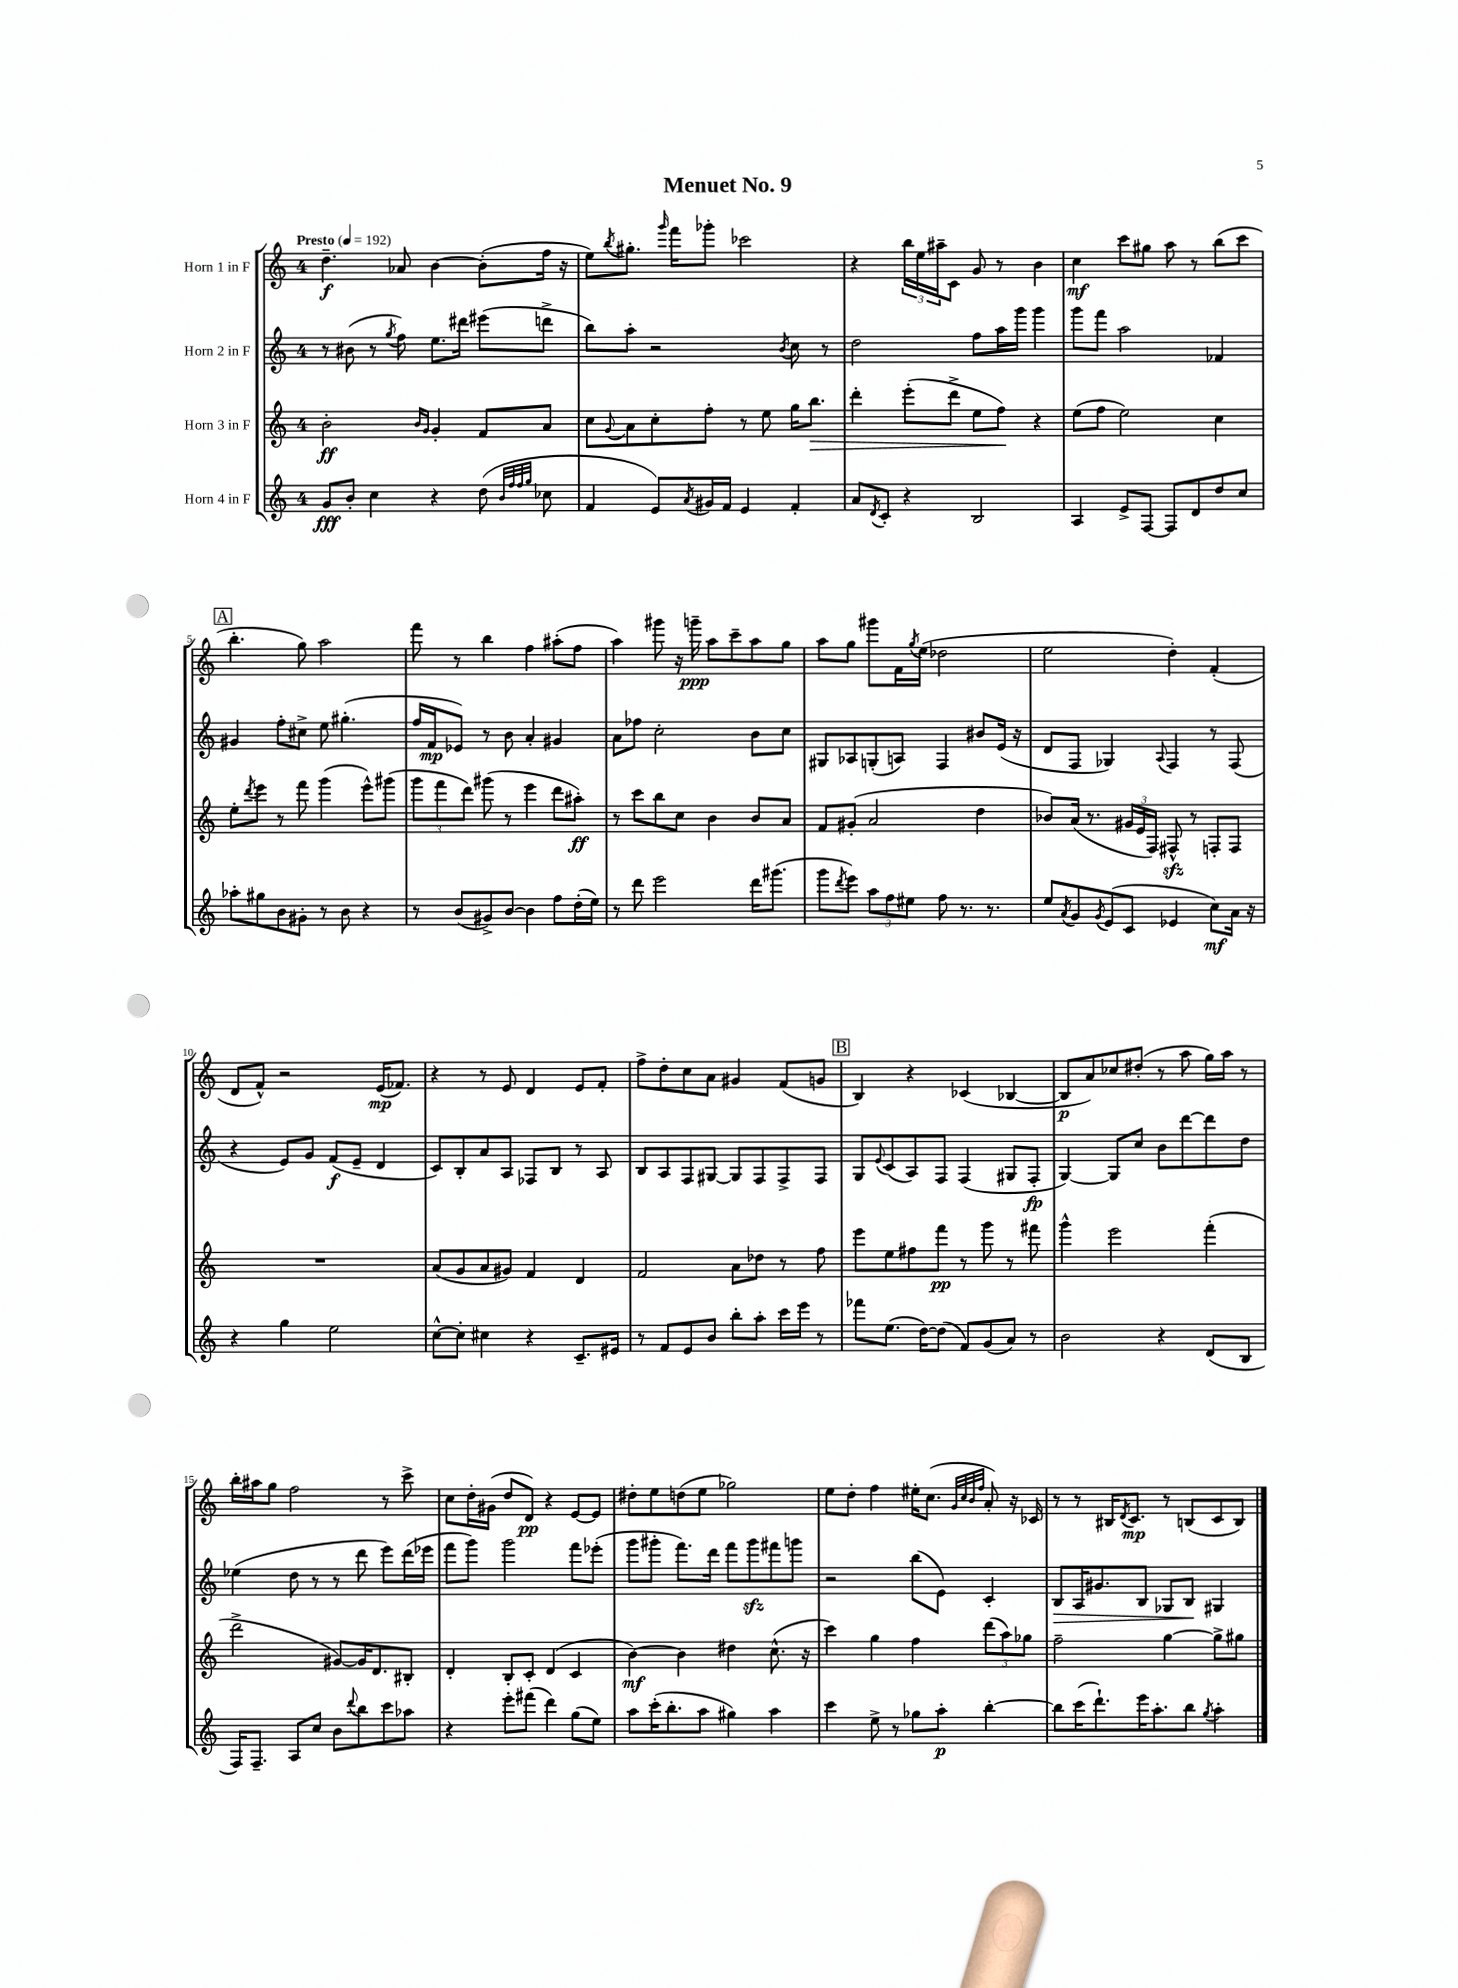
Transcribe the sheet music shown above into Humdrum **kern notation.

**kern	**kern	**kern	**kern
*staff4	*staff3	*staff2	*staff1
*clefG2	*clefG2	*clefG2	*clefG2
*k[]	*k[]	*k[]	*k[]
*M4/4	*M4/4	*M4/4	*M4/4
*MM192	*MM192	*MM192	*MM192
8g	2b'	8r	4.dd~
8b'	.	(8b#	.
4cc	.	8r	.
.	.	8qgg	.
.	.	8ff)	8a-
.	16qqb	.	.
.	16qqg	.	.
4r	4g'	8.ee	[4b
.	.	16ddd#	.
(8dd	8f	(8eee#	(8b']
32qqb	.	.	.
32qqff	.	.	.
32qqff	.	.	.
32qqgg	.	.	.
8cc-	8a	8ddd^	16ff
.	.	.	16r
=	=	=	=
4f	8cc	8bb)	8ee)
.	8qqg	.	8qbb
.	8a	8aa'	8.gg#'
8e)	8cc'	2r	.
.	.	.	16qqggg
.	.	.	16fff
8qa	.	.	.
16g#	8ff'	.	8ggg-'
16f	.	.	.
4e	8r	.	2ccc-
.	8ee	.	.
.	.	8qb	.
4f'	16gg	8cc	.
.	8.bb	.	.
.	.	8r	.
=	=	=	=
8a	4ddd'	2dd	4r
8qd	.	.	.
8c'	.	.	.
4r	(8eee'	.	24bb
.	.	.	24ee
.	.	.	24aa#~
.	8ddd^	.	8c
2B	8ee	8ff	8g
.	8ff)	16aa	8r
.	.	16ggg	.
.	4r	4ggg	4b
=	=	=	=
4A	(8ee	8ggg	4cc
.	8ff	8fff	.
8e^	2ee)	2aa	8ccc
[8F	.	.	8gg#
8F]	.	.	8aa
8d	.	.	8r
8dd	4cc	4f-	(8bb
8cc	.	.	8ccc
=	=	=	=
8aa-'	8ee'	4g#	4.bb'
.	8qddd	.	.
8gg#	8eee	.	.
8b	8r	8ff'	.
8g#'	8fff	8cc#^	8gg)
8r	(4ggg	8ee	2aa
8b	.	(4.gg#'	.
4r	8eee^^)	.	.
.	(8ggg#	.	.
=	=	=	=
8r	12ggg	16ff	8fff
.	.	16f	.
.	12fff	.	.
(8b	.	8e-)	8r
.	12ddd)	.	.
8g#^)	(8ggg#	8r	4bb
[8b	8r	8b	.
4b]	4eee	4a'	4ff
8ff	8ddd	4g#	(8aa#'
(16dd'	8aa#')	.	8ff
16ee)	.	.	.
=	=	=	=
8r	8r	8a	4aa)
8ddd	8ccc	8ff-	.
2eee	8bb	2cc'	8ggg#
.	8cc	.	16r
.	.	.	16ggg~
.	4b	.	8aa
.	.	.	8ccc~
16ddd	8b	8b	8aa
(8.ggg#	.	.	.
.	8a	8cc	8gg
=	=	=	=
8ggg	8f	8G#	8aa
8qddd	.	.	.
8eee)	(8g#'	8A-	8gg
12aa	2a	(8G'	8ggg#
12ff	.	.	.
.	.	8A)	16f
12ee#	.	.	.
.	.	.	8qgg
.	.	.	(16ee
8ff	.	4F	2dd-
8.r	.	.	.
.	4dd	8b#	.
8.r	.	.	.
.	.	(16e	.
.	.	16r	.
=	=	=	=
8ee	8b-)	8d	2ee
8qa	.	.	.
8g	(16a	8F	.
.	8.r	.	.
8qg	.	.	.
(8e	.	4G-)	.
8c	24g#	.	.
.	24e	.	.
.	24F)	.	.
.	.	8qqA	.
4e-	8F#^^	4F	4dd')
.	8r	.	.
8cc)	8F'	8r	(4f'
16a	8F	(8F	.
16r	.	.	.
=	=	=	=
4r	1r	4r	8d
.	.	.	8f^^)
4gg	.	8e)	2r
.	.	8g	.
2ee	.	(8f	.
.	.	8e~	.
.	.	4d	(16e
.	.	.	8.f-)
=	=	=	=
[8cc^^	(8a	8c)	4r
8cc']	8g	8B'	.
4cc#	8a	8a	8r
.	8g#)	8A	8e
4r	4f	8F-	4d
.	.	8B	.
8.c~	4d	8r	8e
.	.	8A	8f'
16e#	.	.	.
=	=	=	=
8r	2f	8B	8ff^
8f	.	8A	8dd'
8e	.	8F	8cc
8b	.	[8G#	8a
8bb'	8a	8G#]	4g#
8aa'	8dd-	8F	.
16ccc	8r	8F^	(8f
16eee	.	.	.
8r	8ff	8F	8g
=	=	=	=
8fff-	8eee	8G	4B)
.	.	8qqe	.
(8.ee	8ee	(8c	.
.	8ff#	8A)	4r
[16dd)	.	.	.
(8dd]	8fff	8F	.
8f)	8r	(4F	(4c-
(8g	8ggg	.	.
8a)	8r	8G#	[4B-
8r	8fff#	8F'	.
=	=	=	=
2b	4ggg^^	[4G)	8B-]
.	.	.	8a)
.	2eee	8G]	8cc-
.	.	8cc	(8dd#'
4r	.	8b	8r
.	.	[8ddd	8aa
(8d	(4fff'	8ddd]	16gg)
.	.	.	16aa
8B	.	8dd	8r
=	=	=	=
16F)	2ddd^	(4ee-	16bb'
8.F~	.	.	16aa#
.	.	.	8gg
8A	.	8dd	2ff
8cc	.	8r	.
8b	[8g#)	8r	.
8qqddd	.	.	.
8bb	16g#]	8ddd	.
.	8.d	.	.
8ccc	.	8eee)	8r
8aa-	8B#'	(16ddd	8ccc^
.	.	16eee-	.
=	=	=	=
4r	4d'	8fff	8cc
.	.	8ggg)	16dd'
.	.	.	(16g#
8eee'	8B'	2ggg	8dd
(8fff#	8c'	.	8d)
4ddd)	(4d	.	4r
(8gg	4c	8fff	[8e
8ee)	.	(8eee-'	8e]
=	=	=	=
8aa	[4b)	8ggg	8dd#'
(16ccc'	.	8ggg#'	8ee
8.bb'	.	.	.
.	4b]	8.fff)	(8dd
8aa	.	.	8ee
.	.	16ddd	.
4gg#)	4dd#	8fff	2gg-)
.	.	8ggg#	.
4aa	(8.cc^^	8fff#	.
.	.	8ggg	.
.	16r	.	.
=	=	=	=
4ccc	4ccc)	2r	8ee
.	.	.	8dd'
8ee^	4gg	.	4ff
8r	.	.	.
8gg-	4ff	(8bb	16ee#'
.	.	.	(8.cc
8aa'	.	8e)	.
.	.	.	32qqg
.	.	.	32qqcc
.	.	.	32qqb
.	.	.	32qqff
[4bb'	(12ddd	4c'	8a')
.	12aa)	.	.
.	.	.	16r
.	12gg-	.	.
.	.	.	16c-
=	=	=	=
8bb]	2ff~	8B	8r
(16ccc	.	16A	8r
8.ddd`)	.	8.g#	.
.	.	.	16B#
.	.	.	8qd
.	.	.	8.c
16eee	.	8B	.
8.aa'	.	.	.
.	[4gg	8G-	8r
8bb	.	8B	(8B
8qgg	.	.	.
4aa'	8gg^]	4G#	8c
.	8gg#	.	8B)
==	==	==	==
*-	*-	*-	*-
